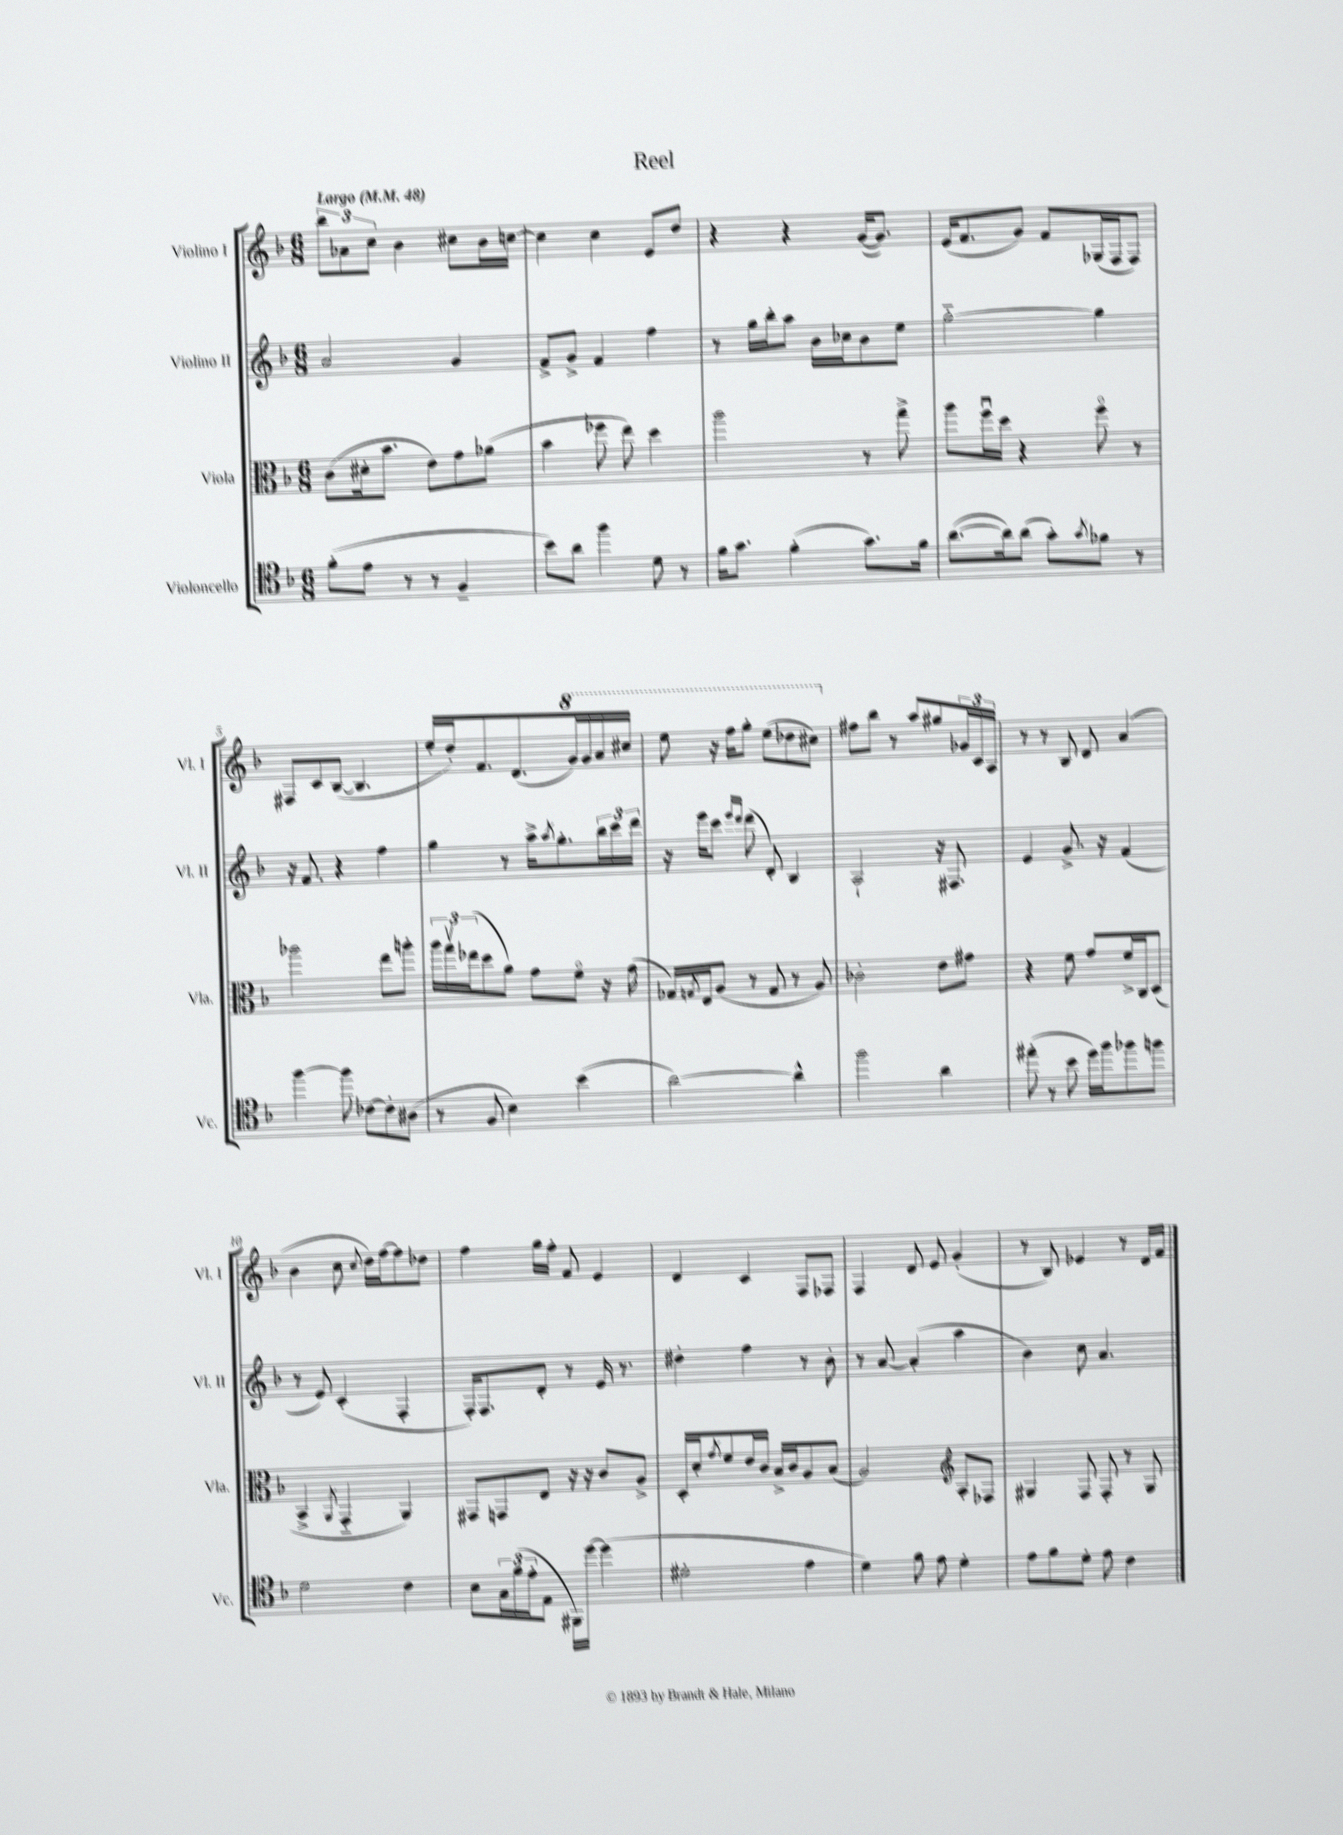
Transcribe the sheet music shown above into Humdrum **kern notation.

**kern	**kern	**kern	**kern
*part4	*part3	*part2	*part1
*staff4	*staff3	*staff2	*staff1
*I"Violoncello	*I"Viola	*I"Violino II	*I"Violino I
*I'Vc.	*I'Vla.	*I'Vl. II	*I'Vl. I
*clefC4	*clefC3	*clefG2	*clefG2
*k[b-]	*k[b-]	*k[b-]	*k[b-]
*M6/8	*M6/8	*M6/8	*M6/8
*MM48	*MM48	*MM48	*MM48
=1	=1	=1	=1
!	!	!	!LO:TX:a:B:t=Largo
(8f'\L	(8c\L	2a/	12bb-\L
.	.	.	12a-X\
8e\J	16d#X'\k	.	.
.	.	.	12cc\J
.	8.b-\J	.	.
8r	.	.	4b-\
8r	8e\L)	.	.
4F~/	8g\	4g/	8cc#X\L
.	(8a-X\J	.	16b-\L
.	.	.	[16ccn\JJ
=2	=2	=2	=2
8b-\L)	4b-\	8f^/L	4cc\]
8a\J	.	8g^/J	.
4ff\	8ff-X\	4f/	4cc\
.	8ee\)	.	.
8d\	4dd\	4ff\	8e/L
8r	.	.	8dd/J
=3	=3	=3	=3
16f\KL	2aa\	8r	4r
8.g\J	.	.	.
.	.	16gg\LL	.
.	.	16bb-'\J	.
(4f'\	.	8aa\J	4r
.	.	16b-\LL	.
.	.	16cc-X\J	.
8.g\L)	8r	8b-\	([16g/KL
.	.	.	8.g/J])
.	8gg^\	8ee\J	.
16f\Jk	.	.	.
=4	=4	=4	=4
([8.a\L	8aa\L	[2gg\	(16e/KL
.	.	.	8.f/
.	16ffu\L	.	.
16a\k])	16dd\JJ	.	.
(8a\J	4r	.	8g/J)
8g'\L)	.	.	8f/L
8qg/	.	.	.
8f-X\J	8ff\	4gg\]	(16G-X/L
.	.	.	16F/J
8r	8r	.	8F/J)
!!LO:LB:g=z
=5	=5	=5	=5
[4ff\	2aa-X\	16r	8F#X/L
.	.	8.f/	.
.	.	.	8c/
8ff\]	.	4r	([8B-/J
[8c-X\L	.	.	4.B-/]
8c-'\]	8ee\L	4ff\	.
(8A#X\J	8aan'\J	.	.
=6	=6	=6	=6
8r	24aa\LL	4gg\	16ee'/LL
.	24ggv\	.	.
.	.	.	16dd'/J)
.	(24ee-X\J	.	.
8F/	8dd\	.	8.f/
4B-\)	8a\J)	8r	.
.	.	.	(8.d/
.	8g\L	16aa^\KL	.
.	.	8qaa/	.
.	.	8.gg'\	.
*	*	*	*8va
(4b-\	8f\J	.	16gg/L)
.	.	.	16gg/
.	16r	24bb-\L	16aa/
.	.	24ccc\	.
.	(16g\	.	16ccc#X/JJ
.	.	24ddd\JJ	.
=7	=7	=7	=7
[2a\)	16G-X/LL)	16r	8eee\
.	8qGn/	.	.
.	16E/J	16eee\KL	.
.	(8A/J	8ccc\J	16r
.	.	.	16fff\KL
.	.	16qqeee/LL	.
.	.	16qqddd/JJ	.
.	8r	(8ddd\	8ggg'\J
.	8G/	8d'/)	(8eee\L
4a^^\]	8r	4B-/	8ddd-X\
.	8A/)	.	8ccc#X\J)
=8	=8	=8	=8
*	*	*	*X8va
2ff\	2c-X'\	2A`/	8ff#X\L
.	.	.	8bb-\J
.	.	.	8r
.	.	.	8aa/L
4a\	8e\L	16r	8gg#X/
.	.	8.F#X/	.
.	8g#X\J	.	24g-X/L
.	.	.	24c/
.	.	.	24A/JJ
=9	=9	=9	=9
(8ee#X'\	4r	4e/	8r
8r	.	.	8r
8b-\	8f\	8.g^/	8B-/
16dd\LL)	8g/L	.	8d/
16ff\J	.	16r	.
8ff-X\	16f^/L	(4f/	(4a/
.	16C/J	.	.
8ffn\J	(8D/J	.	.
!!LO:LB:g=z
=10	=10	=10	=10
2d\	4BB-^/	8r	4b-\
.	.	8e/)	.
.	8qAA/	.	.
.	4GG/	(4c'/	8cc\
.	.	.	8qqcc/
.	.	.	16dd\LL)
.	.	.	[16ff\J
4c\	4AA/)	4F'/	8ff\]
.	.	.	8dd-X\J
=11	=11	=11	=11
8B-\L	8GG#X/L	16F'/KL)	4ff\
.	.	8.F/	.
24G\L	8GGn/	.	.
(24f\	.	.	.
24e'\J	.	.	.
8E\J	8E/J	8d'/J	16gg\LL
.	.	.	16ff'\JJ
16FF#X\LL)	16r	8r	8f/
[16dd\JJ	16r	.	.
(4dd\]	8c/L	16e/	4e/
.	.	8.r	.
.	8A^/J	.	.
=12	=12	=12	=12
2d#X'\	16D'/LL	4dd#X'\	4d/
.	16d'/J	.	.
.	8qg/	.	.
.	8f/	.	.
.	16e/L	4ff\	4c/
.	16c/JJ	.	.
.	16B-^/LL	.	.
.	16c/J	.	.
4e\	8A/	8r	8F/L
.	(8B-/J	8b-'\	8F-X/J
=13	=13	=13	=13
4d\)	2A/)	8r	4F/
.	.	[8a/	.
8f\	.	(4a'/]	8d/
8e\	.	.	8e/
*	*clefG2	*	*
4d'\	8A'/L	4aa\	(4g'/
.	8F-X/J	.	.
=14	=14	=14	=14
8e\L	4G#X/	4b-\)	8r
8f\	.	.	8B-/)
8d'\J	8F/	8cc\	4e-X/
8e\	8F'/	4.a/	.
4c\	8r	.	8r
.	8G#/	.	16d/LL
.	.	.	16f/JJ
==	==	==	==
*-	*-	*-	*-
